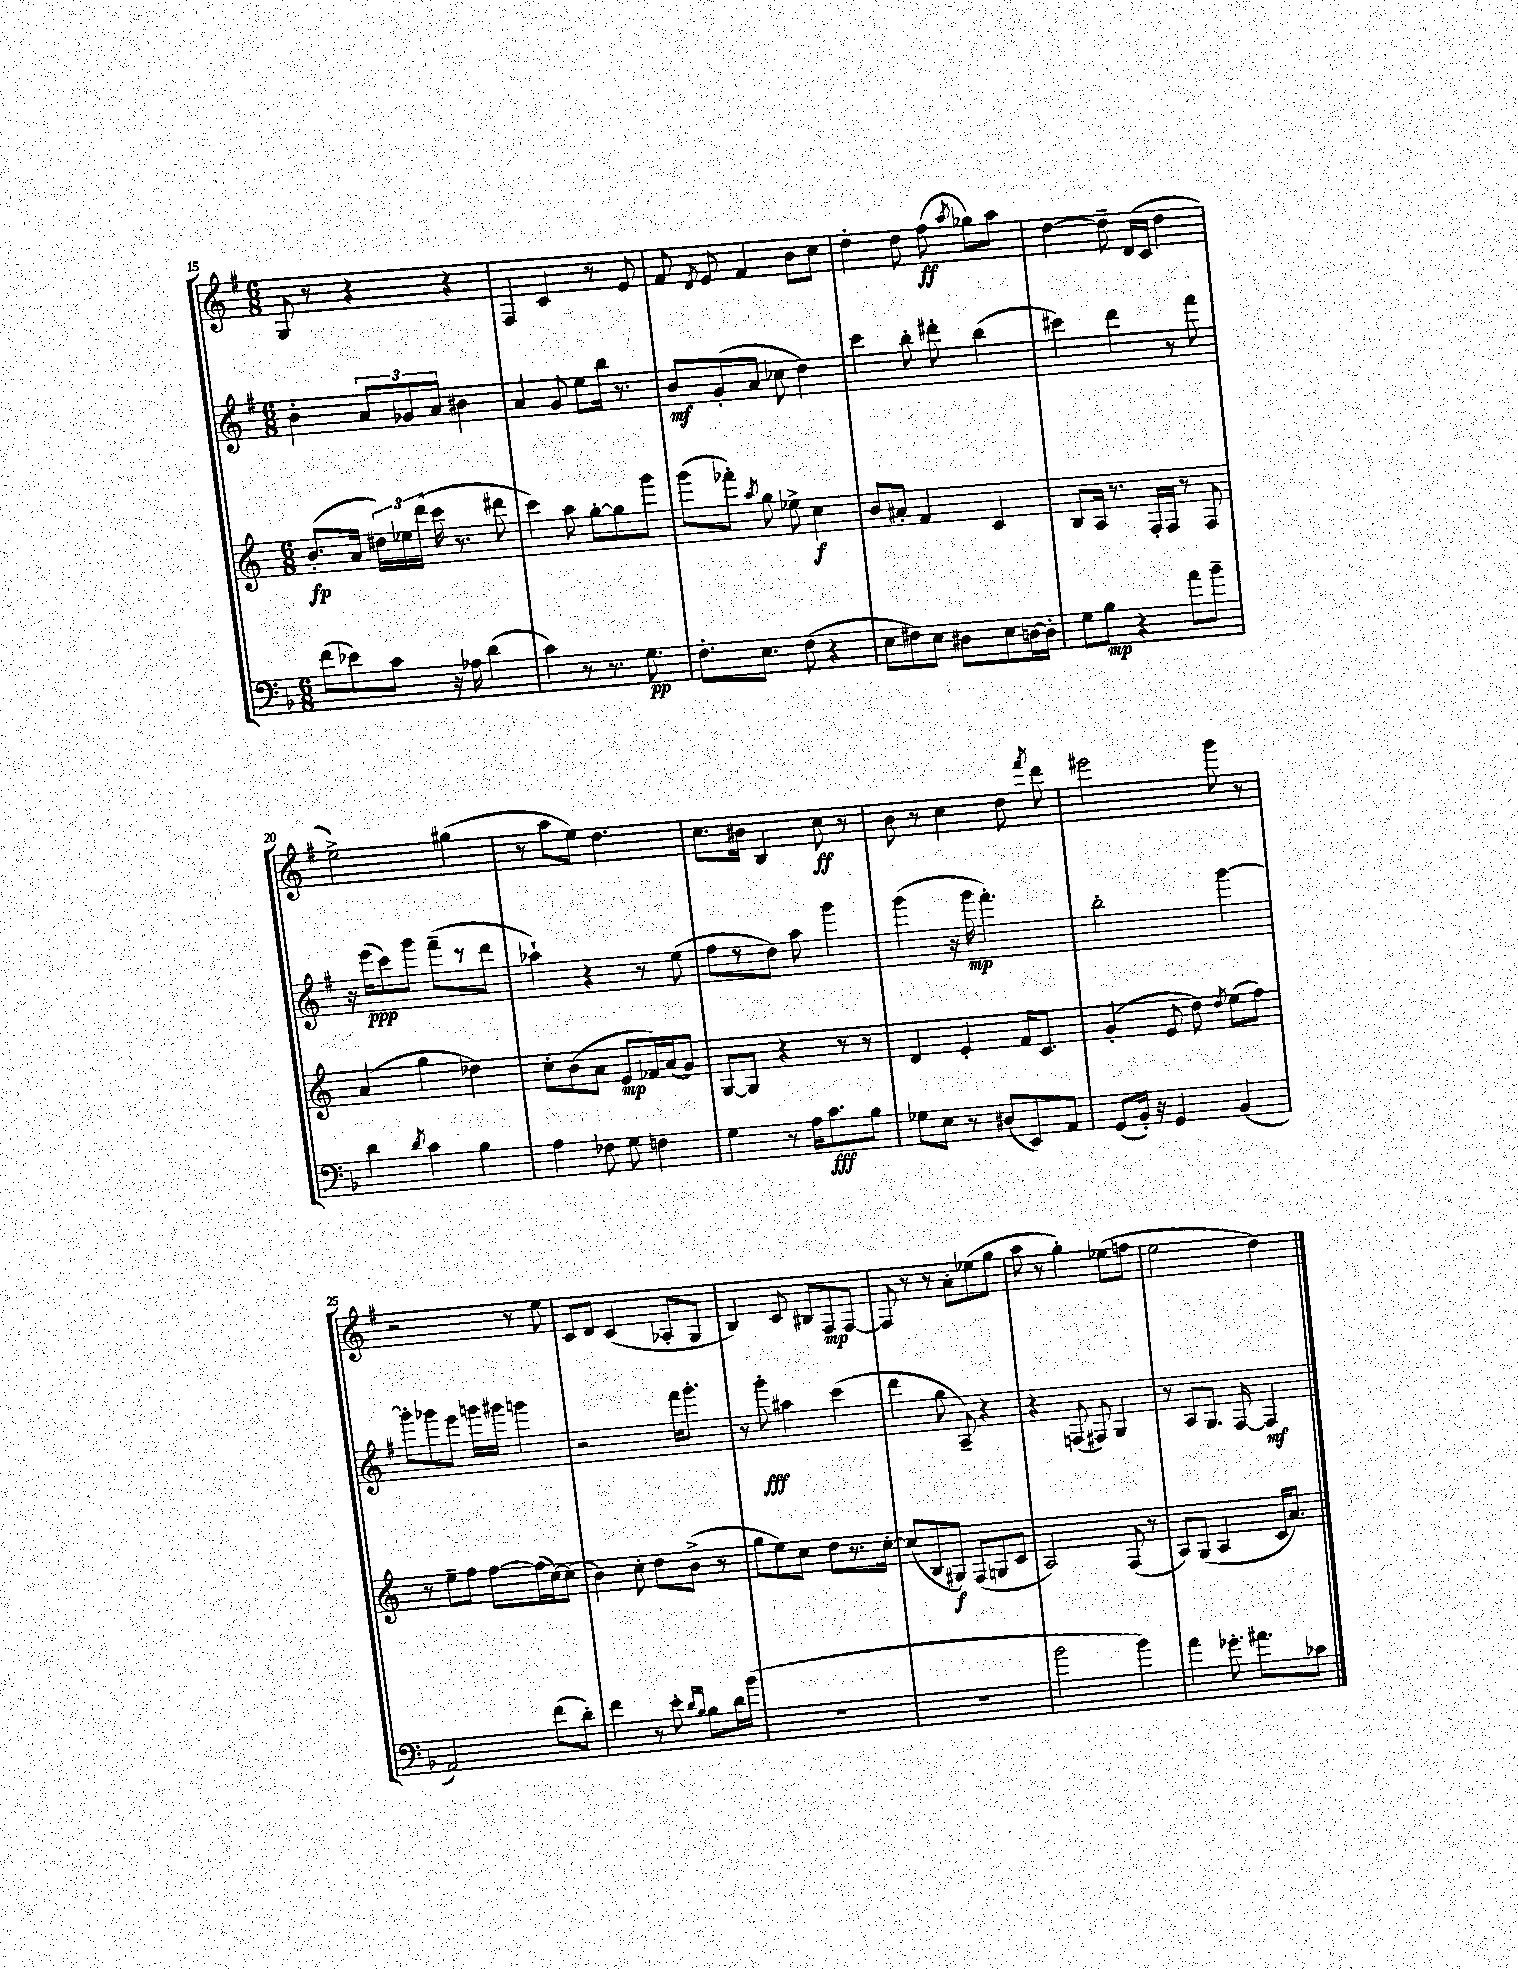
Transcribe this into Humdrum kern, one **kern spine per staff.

**kern	**kern	**kern	**kern
*staff4	*staff3	*staff2	*staff1
*clefF4	*clefG2	*clefG2	*clefG2
*k[b-]	*k[]	*k[f#]	*k[f#]
*M6/8	*M6/8	*M6/8	*M6/8
(8f	(8.b'	4b'	8G
8e-)	.	.	8r
.	16a	.	.
8c	24dd#)	12a	4r
.	24ee-	.	.
.	(24ddd	12g-	.
16r	16ccc	.	.
.	.	12a	.
16A-	8.r	.	.
(4d	.	4b#	4r
.	8ddd#	.	.
=	=	=	=
4c)	4ccc)	4a	4F#
8r	8aa	8g	4c
8.r	[8gg'	8ee	.
.	8gg]	16bb	8r
8.G	.	8.r	.
.	8ggg	.	8e
=	=	=	=
8.F'	(8ggg	8b	8f#
.	.	.	8qd
.	8fff-')	(8g'	8e
8.E	.	.	.
.	8qaa	.	.
.	8gg	8a	4f#
(8F	8ee-^	8cc-	.
4r	4cc	4dd)	8b
.	.	.	8cc
=	=	=	=
8E	8b	4ccc	4dd'
8F#)	8a#'	.	.
8E	4f	8bb'	8dd
8D#	.	8ddd#'	(8ff#
.	.	.	8qaa
8E	4c	(4bb	8gg-)
[16D	.	.	8aa
16D']	.	.	.
=	=	=	=
8G	8B	4ccc#)	[4dd
8B-	16A	.	.
.	8.r	.	.
4r	.	4ddd	8dd~]
.	16F'	.	(16d
.	16F	.	16c
8a	8r	8r	4dd
8b-~	8F	8fff#	.
=	=	=	=
4d	(4a	16r	2ee^)
.	.	(16eee	.
.	.	8ccc)	.
8qd	.	.	.
4c	4gg	8ggg	.
.	.	(8fff#~	.
4B-	4dd-)	8r	(4gg#
.	.	8ddd	.
=	=	=	=
4A	8cc'	4aa-`)	8r
.	(8b	.	8aa
8F-	8a	4r	8ee)
8G	8e	.	4.dd
4F	16f-)	8r	.
.	(16a	.	.
.	8g)	(8ee	.
=	=	=	=
4G	[8G	8ff#	8.cc
.	8G]	8r	.
.	.	.	16b#
8r	4r	8dd)	4B
16A	.	8aa	.
8.c	.	.	.
.	8r	4ggg	8cc
8B-	8r	.	8r
=	=	=	=
8G-	4d	(4ggg	8b
8E	.	.	8r
8r	4e'	16r	4cc
.	.	16ggg	.
(8D#	.	4.fff#')	.
8EE)	16f	.	8dd
.	8.c	.	.
.	.	.	8qfff#
8AA	.	.	8ddd
=	=	=	=
(8GG	(4g'	2bb'	2eee#
16BB-')	.	.	.
16r	.	.	.
4GG	8e	.	.
.	8dd)	.	.
.	8qdd	.	.
(4BB-	(8ee	[4ggg	8ggg
.	8ff)	.	8r
=	=	=	=
2AA)	8r	8ggg']	2r
.	8ee~	8ggg-	.
.	8ff	8eee	.
.	[8ff	16ggg	.
.	.	16ggg#	.
(8f	(16ff]	4ggg	8r
.	[16cc)	.	.
8d')	(8cc]	.	8ee
=	=	=	=
4f	4b)	2r	8c
.	.	.	8d
8r	8cc'	.	(4c
8e'	8dd	.	.
16qqd	.	.	.
16qqB-	.	.	.
8B-	(8b^	16fff#	8A-'
.	.	8.ggg'	.
16d	8r	.	8G
(16b-	.	.	.
=	=	=	=
2.r	8gg	8r	4B)
.	8ee)	8ggg'	.
.	8cc	4aa#	8c
.	8dd	.	8B#
.	8.r	(4ccc	8F#
.	.	.	[8F#
.	[16cc'	.	.
=	=	=	=
2.r	(8cc]	4ddd	8F#]
.	8B	.	8r
.	8G#)	8gg	8r
.	(8F	8A~)	8a'
.	8G	4r	(8ee-
.	8c	.	8gg
=	=	=	=
2b-	2A)	4r	8aa
.	.	.	8r
.	.	(8F	4gg')
.	.	8F#)	.
4b-)	(8F	4G	(8ee-
.	8r	.	8ff
=	=	=	=
4a	8A)	8r	2ee
.	(8G	8A	.
8.g-'	4A	8.G	.
8.a#	.	[16F#	.
.	16c	4F#]	4dd)
.	8.a)	.	.
8c-	.	.	.
==	==	==	==
*-	*-	*-	*-
